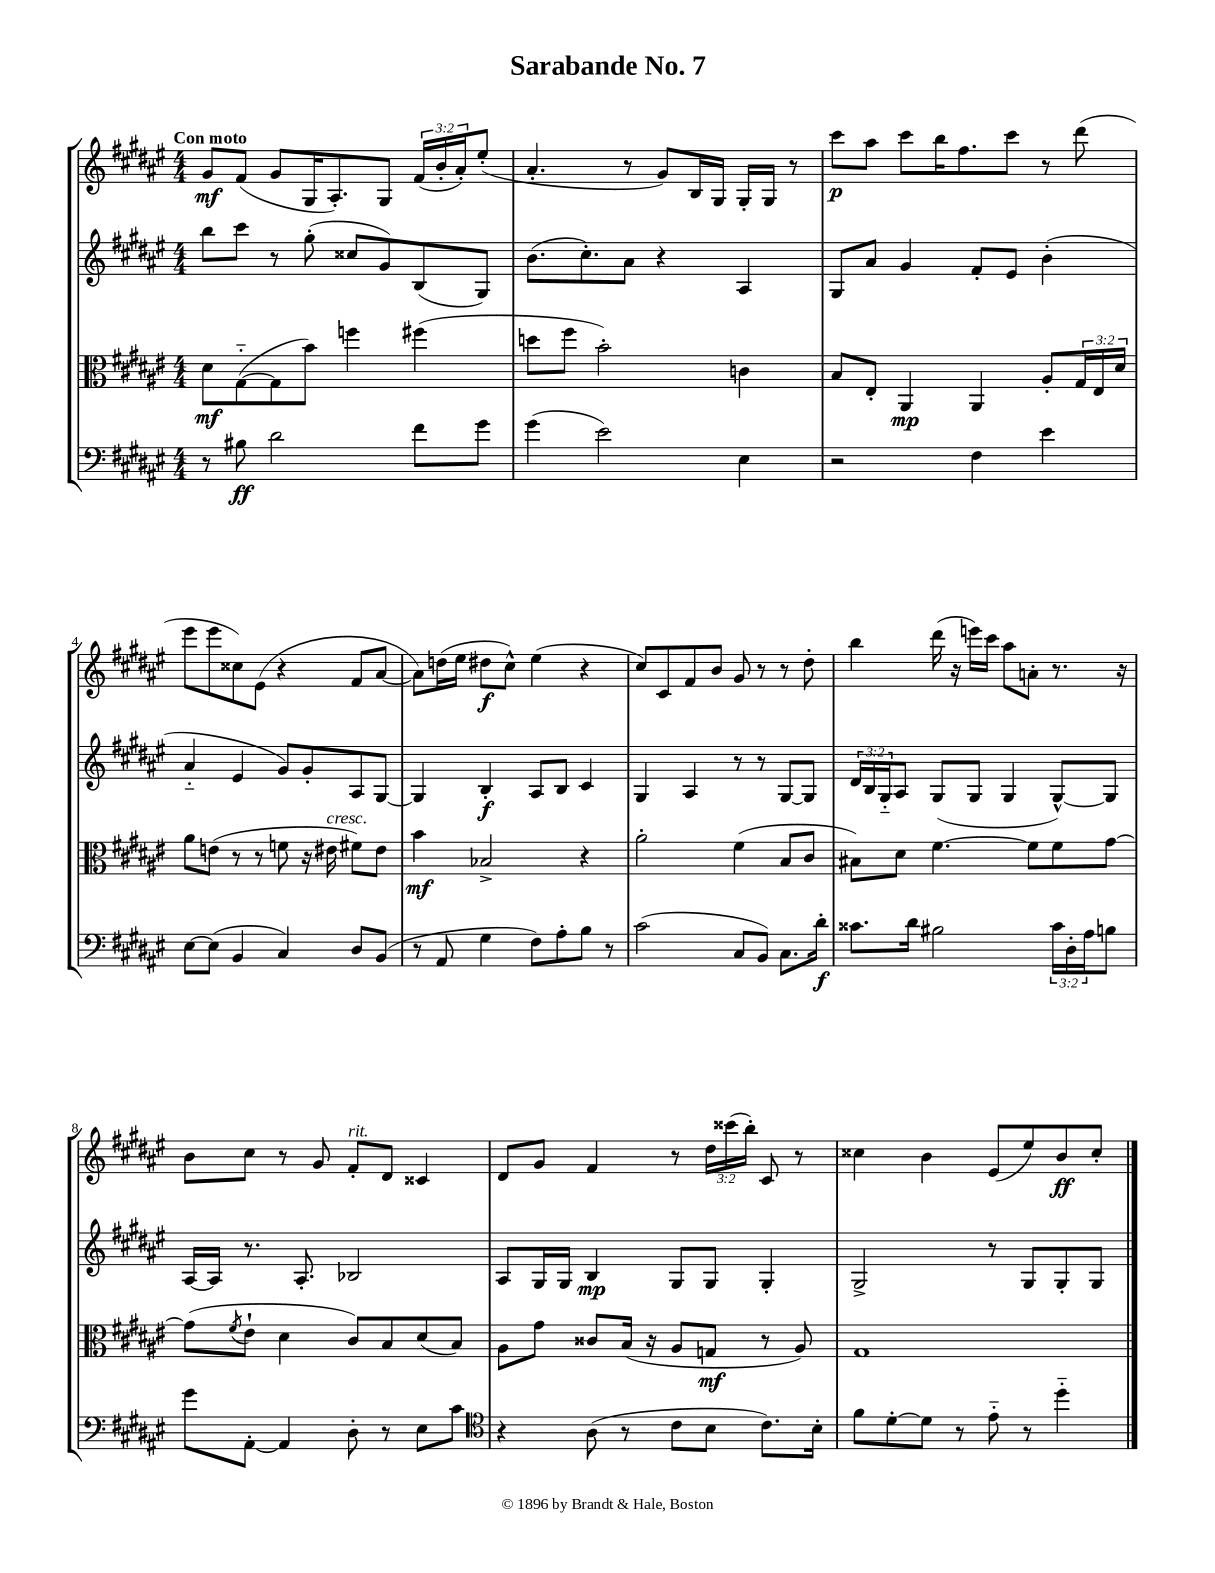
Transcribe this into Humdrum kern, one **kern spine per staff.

**kern	**kern	**kern	**kern
*staff4	*staff3	*staff2	*staff1
*clefF4	*clefC3	*clefG2	*clefG2
*k[f#c#g#d#a#e#]	*k[f#c#g#d#a#e#]	*k[f#c#g#d#a#e#]	*k[f#c#g#d#a#e#]
*M4/4	*M4/4	*M4/4	*M4/4
8r	8d#\L	8bb\L	8g#/L
8B#\	([8G#'~\	8ccc#\J	(8f#/J
2d#\	8G#\]	8r	8g#/L
.	8b\J)	(8gg#'\	16G#/K
.	.	.	8.A#'/)
.	4ff\	8cc##/L	.
.	.	8g#/)	8G#/J
8f#\L	(4ff#\	(8B/	(24f#/LL
.	.	.	24b'/
.	.	.	24a#'/J)
8g#\J	.	8G#/J)	(8ee#'/J
=	=	=	=
(4g#\	8dd\L	(8.b\L	4.a#'/
.	8ff#\J	.	.
.	.	8.cc#'\)	.
2e#\)	2b'\)	.	.
.	.	8a#\J	8r
.	.	4r	8g#/L)
.	.	.	16B/L
.	.	.	16G#/JJ
4E#\	4c\	4A#/	16G#'/LL
.	.	.	16G#/JJ
.	.	.	8r
=	=	=	=
2r	8B/L	8G#/L	8ccc#\L
.	8E#'/J	8a#/J	8aa#\J
.	4AA#/	4g#/	8ccc#\L
.	.	.	16bb\K
.	.	.	8.ff#\
4F#\	4AA#/	8f#'/L	.
.	.	8e#/J	8ccc#\J
4e#\	8A#'/L	(4b'\	8r
.	24G#/L	.	(8ddd#\
.	24E#/	.	.
.	24d#/JJ	.	.
=	=	=	=
[8E#\L	8a#\L	4a#'~/	8eee#\L
(8E#\]J	(8e\J	.	8eee#\
4BB/	8r	4e#/	8cc##\)
.	8r	.	(8e#\J
4C#/)	8f\	8g#/L)	4r
.	16r	8g#'/	.
.	16e#\	.	.
8D#/L	8f#\L)	8A#/	8f#/L
(8BB/J	8e#\J	[8G#/J	[8a#/J
=	=	=	=
8r	4b\	4G#/]	8a#\]L)
8AA#/	.	.	(16dd\L
.	.	.	16ee#\JJ
4G#\	2B-^/	4B'/	8dd#\L
.	.	.	8cc#^^\J)
8F#\L)	.	8A#/L	(4ee#\
8A#'\	.	8B/J	.
8B\J	4r	4c#/	4r
8r	.	.	.
=	=	=	=
(2c#\	2a#'\	4G#/	8cc#/L)
.	.	.	8c#/
.	.	4A#/	8f#/
.	.	.	8b/J
8C#/L	(4f#\	8r	8g#/
8BB/J)	.	8r	8r
8.C#\L	8B/L	[8G#/L	8r
.	8c#/J	8G#/]J	8dd#'\
16d#'\Jk	.	.	.
=	=	=	=
8.c##\L	8B#\L)	24d#/LL	4bb\
.	.	24B/	.
.	.	24G#'~/J	.
.	8d#\J	8A#/J	.
16d#\Jk	.	.	.
2B#\	[4.f#\	(8G#/L	(16ddd#\
.	.	.	16r
.	.	8G#/J	16eee\LL)
.	.	.	16ccc#\JJ
.	.	4G#/	8aa#\L
.	8f#\]L	.	8a'\J
24c##\LL	8f#\	[8G#^^/L)	8.r
24D#'\	.	.	.
24A#\J	.	.	.
8B\J	[8g#\J	8G#/]J	.
.	.	.	16r
=	=	=	=
8g#\L	(8g#\]L	[16A#/LL	8b\L
.	.	16A#/]JJ	.
.	8qf#/	.	.
[8AA#'\J	8e#`\J	8.r	8cc#\J
4AA#/]	4d#\	.	8r
.	.	8.A#'/	.
.	.	.	8g#/
8D#'\	8c#/L)	2B-/	8f#'/L
8r	8B/	.	8d#/J
8E#\L	(8d#/	.	4c##/
8c#\J	8B/J)	.	.
=	=	=	=
*clefC4	*	*	*
4r	8A#\L	8A#/L	8d#/L
.	8g#\J	16G#/L	8g#/J
.	.	16G#/JJ	.
(8A#\	8c##/L	4B/	4f#/
8r	(16B/Jk	.	.
.	16r	.	.
8c#\L	8A#/L	8G#/L	8r
8B\J	8G/J	8G#/J	24dd#\LL
.	.	.	(24ccc##\
.	.	.	24bb'\JJ)
8.c#\L)	8r	4G#'/	8c#/
.	8A#/)	.	8r
16B'\Jk	.	.	.
=	=	=	=
8f#\L	1G#	2G#^/	4cc##\
[8d#'\	.	.	.
8d#\]J	.	.	4b\
8r	.	.	.
8e#'~\	.	8r	(8e#/L
8r	.	8G#/L	8ee#/)
4dd#'~\	.	8G#'/	8b/
.	.	8G#/J	8cc##'/J
==	==	==	==
*-	*-	*-	*-
